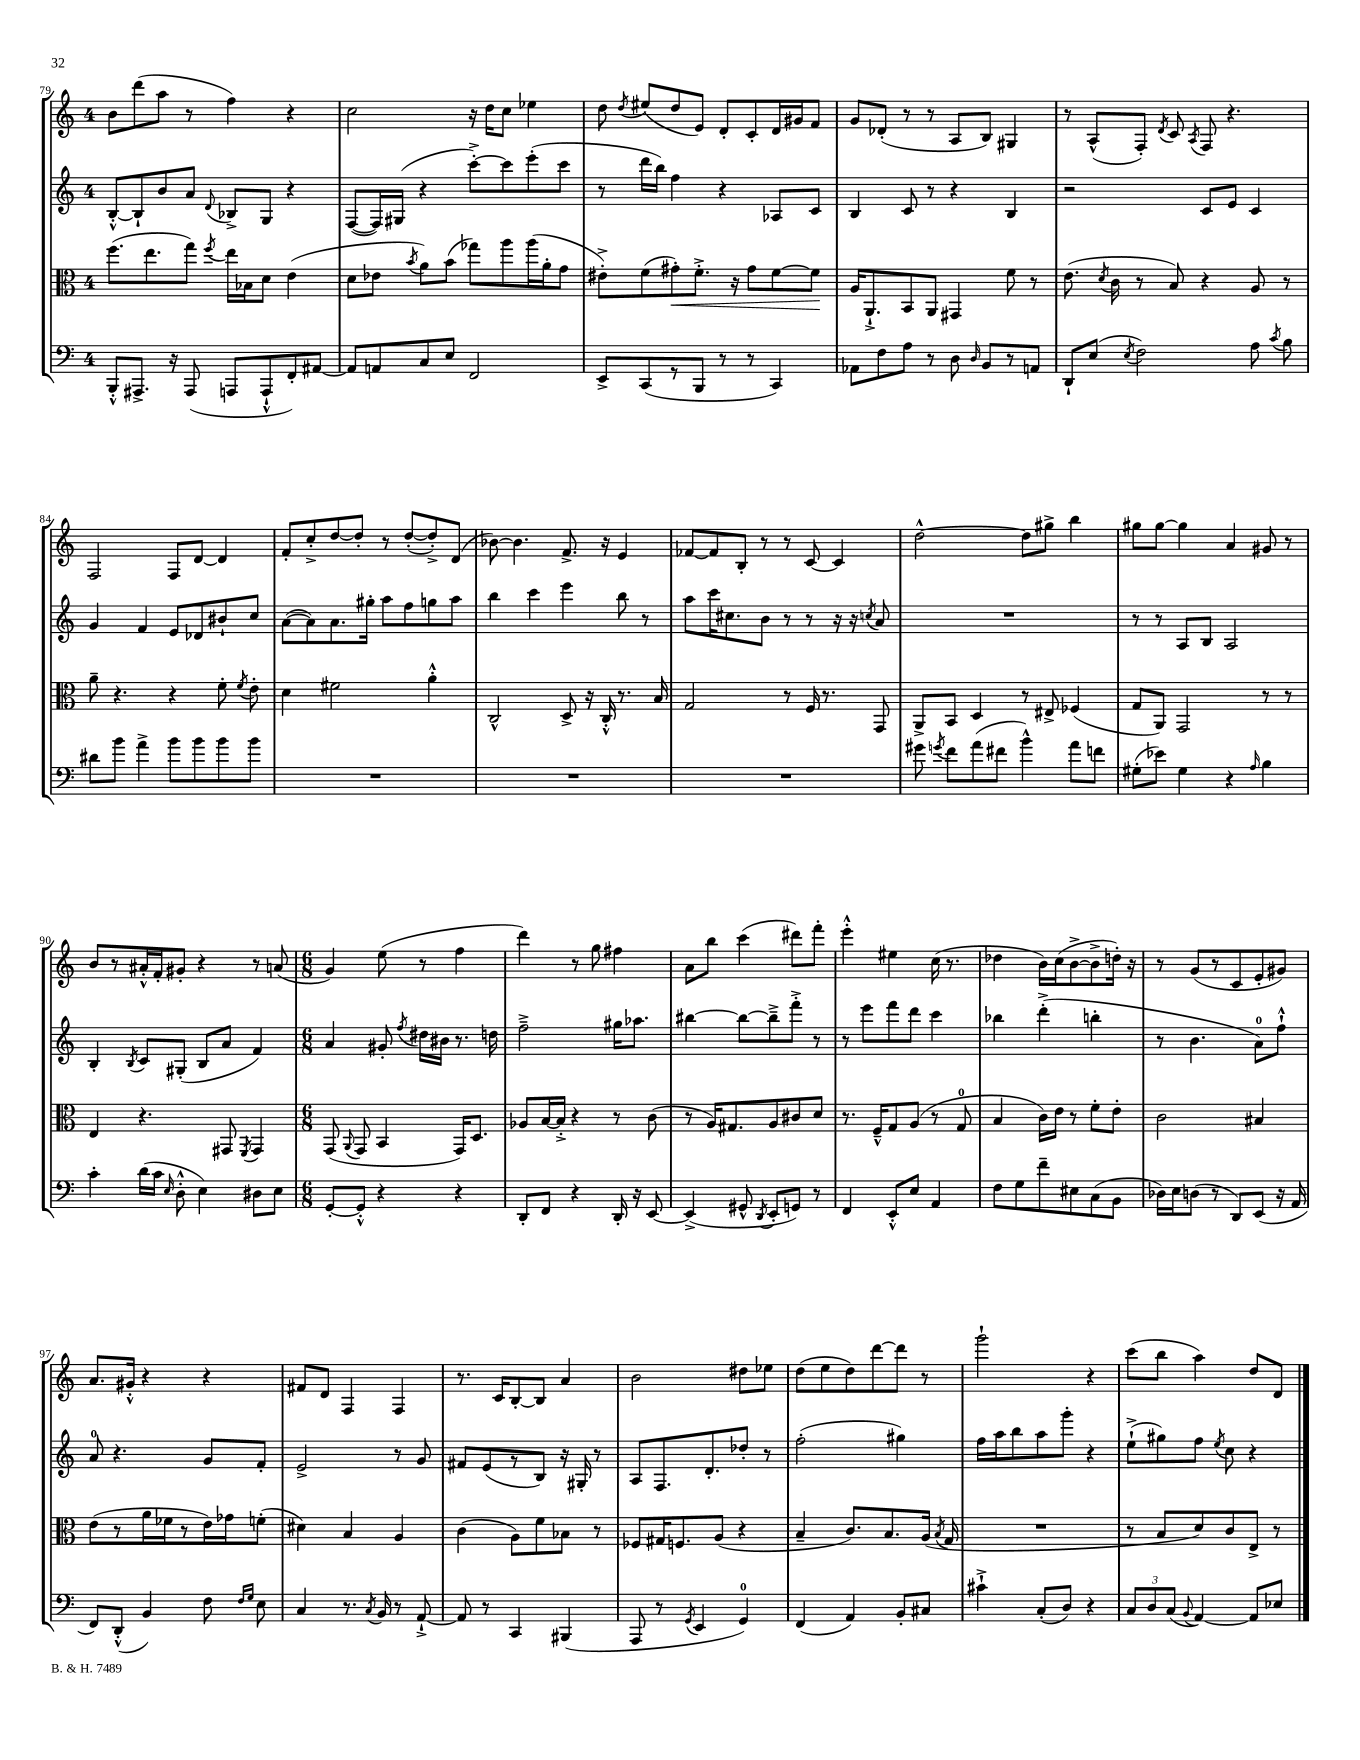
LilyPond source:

<<
\new StaffGroup <<
\new Staff = "s0" {
    \clef treble \key c \major \once \override Staff.TimeSignature.style = #'single-digit \time 4/4
    \autoBeamOff b'8[ d'''8( a''8] r8 f''4) r4 |
    c''2 r16 d''16[ c''8] ees''4 |
    d''8 \acciaccatura { d''8 } eis''8[( d''8 e'8]) d'8[-. c'8-. d'16 gis'16 f'8] |
    g'8[ des'8]-.( r8 r8 a8[ b8]) gis4 |
    r8 a8[-^( f8]-.) \acciaccatura { d'8 } c'8 \acciaccatura { a8 } f8 r4. |
    f2 f8[ d'8]~ d'4 |
    f'8[-. c''8-.-> d''8~ d''8]-. r8 d''8[~-.( d''8-.->) d'8]( |
    bes'8~) bes'4. f'8.-> r16 e'4 |
    fes'8[~ fes'8 b8]-. r8 r8 c'8~ c'4 |
    d''2~-^ d''8[ gis''8]-> b''4 |
    gis''8[ gis''8]~ gis''4 a'4 gis'8 r8 |
    b'8[ r8 ais'16-.-^ f'16-. gis'8]-. r4 r8 a'8( |
    \numericTimeSignature \time 6/8 g'4) e''8( r8 f''4 |
    d'''4) r8 g''8 fis''4 |
    a'8[ b''8] c'''4( dis'''8[) f'''8]-. |
    e'''4-.-^ eis''4 c''16( r8. |
    des''4 b'16[) c''16( b'8~-> b'8-> d''16]-.) r16 |
    r8 g'8[( r8 c'8 e'8-. gis'8]) |
    a'8.[ gis'16]-.-^ r4 r4 |
    fis'8[ d'8] f4 f4 |
    r8. c'16[ b8~-. b8] a'4 |
    b'2 dis''8[ ees''8] |
    d''8[( e''8 d''8) d'''8~ d'''8] r8 |
    g'''2-! r4 |
    c'''8[( b''8] a''4) d''8[ d'8] \bar "|." |
}
\new Staff = "s1" {
    \clef treble \key c \major \once \override Staff.TimeSignature.style = #'single-digit \time 4/4
    \autoBeamOff b8[~-.-^ b8-! b'8 a'8] \appoggiatura { d'8 } bes8[-> g8] r4 |
    f8[~( f16) gis16]( r4 c'''8[~-.->) c'''8 e'''8-.( c'''8] |
    r8 d'''16[ b''16]) f''4 r4 aes8[ c'8] |
    b4 c'8 r8 r4 b4 |
    r2 c'8[ e'8] c'4 |
    g'4 f'4 e'8[ des'8 bis'8-! c''8] |
    a'8[~( a'8) a'8. gis''16]-. a''8[ f''8 g''8 a''8] |
    b''4 c'''4 e'''4 b''8 r8 |
    a''8[ c'''16 cis''8. b'8] r8 r8 r16 r16 \acciaccatura { c''8 } a'8 |
    R1 |
    r8 r8 a8[ b8] a2 |
    b4-. \acciaccatura { b8 } c'8[ gis8]-.( b8[ a'8] f'4) |
    \numericTimeSignature \time 6/8 a'4 gis'8-. \acciaccatura { f''8 } dis''16[ bis'16] r8. d''16 |
    f''2---> gis''16[ aes''8.] |
    bis''4~ bis''8[~ bis''8---> f'''8]-.-> r8 |
    r8 e'''8[ f'''8 d'''8] c'''4 |
    bes''4 d'''4-.->( b''4-. |
    r8 b'4. a'8[-0) f''8]-!-^ |
    a'8-0 r4. g'8[ f'8]-. |
    e'2-> r8 g'8 |
    fis'8[ e'8( r8 b8]) r16 gis16-. r8 |
    a8[ f8. d'8.-. des''8]-. r8 |
    f''2-.( gis''4) |
    f''16[ a''16 b''8 a''8 g'''8]-. r4 |
    e''8[-!->( gis''8) f''8] \acciaccatura { e''8 } c''8 r4 \bar "|." |
}
\new Staff = "s2" {
    \clef alto \key c \major \once \override Staff.TimeSignature.style = #'single-digit \time 4/4
    \autoBeamOff f''8.[( e''8. g''8]) \acciaccatura { f''8 } e''16[ bes16 d'8] e'4( |
    d'8[ ees'8] \acciaccatura { b'8 } a'8[) b'8]( ges''8[) a''8 a''16( a'16-. g'8] |
    eis'8[-.->) f'8( gis'8-.\<) f'8.]-.-> r16 gis'8[ f'8~ f'8]\! |
    a16[ a,8.-!-> b,8 a,8] gis,4 f'8 r8 |
    e'8.( \acciaccatura { d'8 } c'16 r8 b8) r4 a8 r8 |
    a'8-- r4. r4 f'8-. \acciaccatura { f'8 } e'8-. |
    d'4 fis'2 a'4-.-^ |
    c2-^ d8-> r16 c16-.-^ r8. b16 |
    g2 r8 f16 r8. g,8 |
    a,8[-> b,8] d4 r8 eis8-> fes4( |
    g8[ a,8]) g,2 r8 r8 |
    e4 r4. gis,8 \acciaccatura { f,8 } gis,4 |
    \numericTimeSignature \time 6/8 g,8( \appoggiatura { a,8 } g,8 b,4 g,16[) d8.] |
    aes8[ b16~ b16]-.-> r4 r8 c'8( |
    r8 a16[) gis8. a8 cis'8 d'8] |
    r8. f16[---^ g8 a8]( r8 g8-0 |
    b4 c'16[) e'16] r8 f'8[-. e'8]-. |
    c'2 bis4 |
    e'8[( r8 a'16 fes'16 r8 e'16) ges'16 f'8]-.( |
    dis'4) b4 a4 |
    c'4( a8[) f'8 bes8] r8 |
    fes8[ gis16 f8. a8]( r4 |
    b4-- c'8.[) b8. a16]( \acciaccatura { b8 } g16 |
    R2. |
    r8 b8[ d'8) c'8 e8]-> r8 \bar "|." |
}
\new Staff = "s3" {
    \clef bass \key c \major \once \override Staff.TimeSignature.style = #'single-digit \time 4/4
    \autoBeamOff b,,8[-.-^ ais,,8.]-> r16 ais,,8( a,,8[ a,,8-!-^ f,8-.) ais,8]~ |
    ais,8[ a,8 c8 e8] f,2 |
    e,8[-> c,8( r8 b,,8] r8 r8 c,4) |
    aes,8[ f8 a8] r8 d8 \grace { d16 } b,8[ r8 a,8] |
    d,8[-! e8]( \acciaccatura { e8 } f2) a8 \acciaccatura { c'8 } b8 |
    dis'8[ b'8] a'4-> b'8[ b'8 b'8 b'8] |
    R1 |
    R1 |
    R1 |
    gis'8 \acciaccatura { g'8 } f'8[ a'8( fis'8] b'4-^) a'8[ f'8] |
    gis8[-.( ees'8]) gis4 r4 \grace { a16 } b4 |
    c'4-. d'16[( c'16] \grace { e16 } d8-.-^ e4) dis8[ e8] |
    \numericTimeSignature \time 6/8 g,8[~-. g,8]-.-^ r4 r4 |
    d,8[-. f,8] r4 d,16-. r16 e,8~ |
    e,4->( gis,8-^ \acciaccatura { d,8 } e,8[-. g,8]) r8 |
    f,4 e,8[-.-^ e8] a,4 |
    f8[ g8 f'8-- eis8 c8( b,8] |
    des16[) e16 d8]( r8 d,8[) e,8]( r16 a,16 |
    f,8[) d,8]-.-^( b,4) f8 \grace { f16[ g16] } e8 |
    c4 r8. \acciaccatura { c8 } b,16 r8 a,8~-!-> |
    a,8 r8 c,4 bis,,4( |
    a,,8 r8 \acciaccatura { g,8 } e,4 g,4-0) |
    f,4( a,4) b,8[-. cis8] |
    cis'4-!-> c8[-.( d8]) r4 |
    \tuplet 3/2 { c8[ d8 c8]( } \appoggiatura { b,8 } a,4~) a,8[ ees8] \bar "|." |
}
>>
>>
\layout { \context { \Score currentBarNumber = #79 } }
